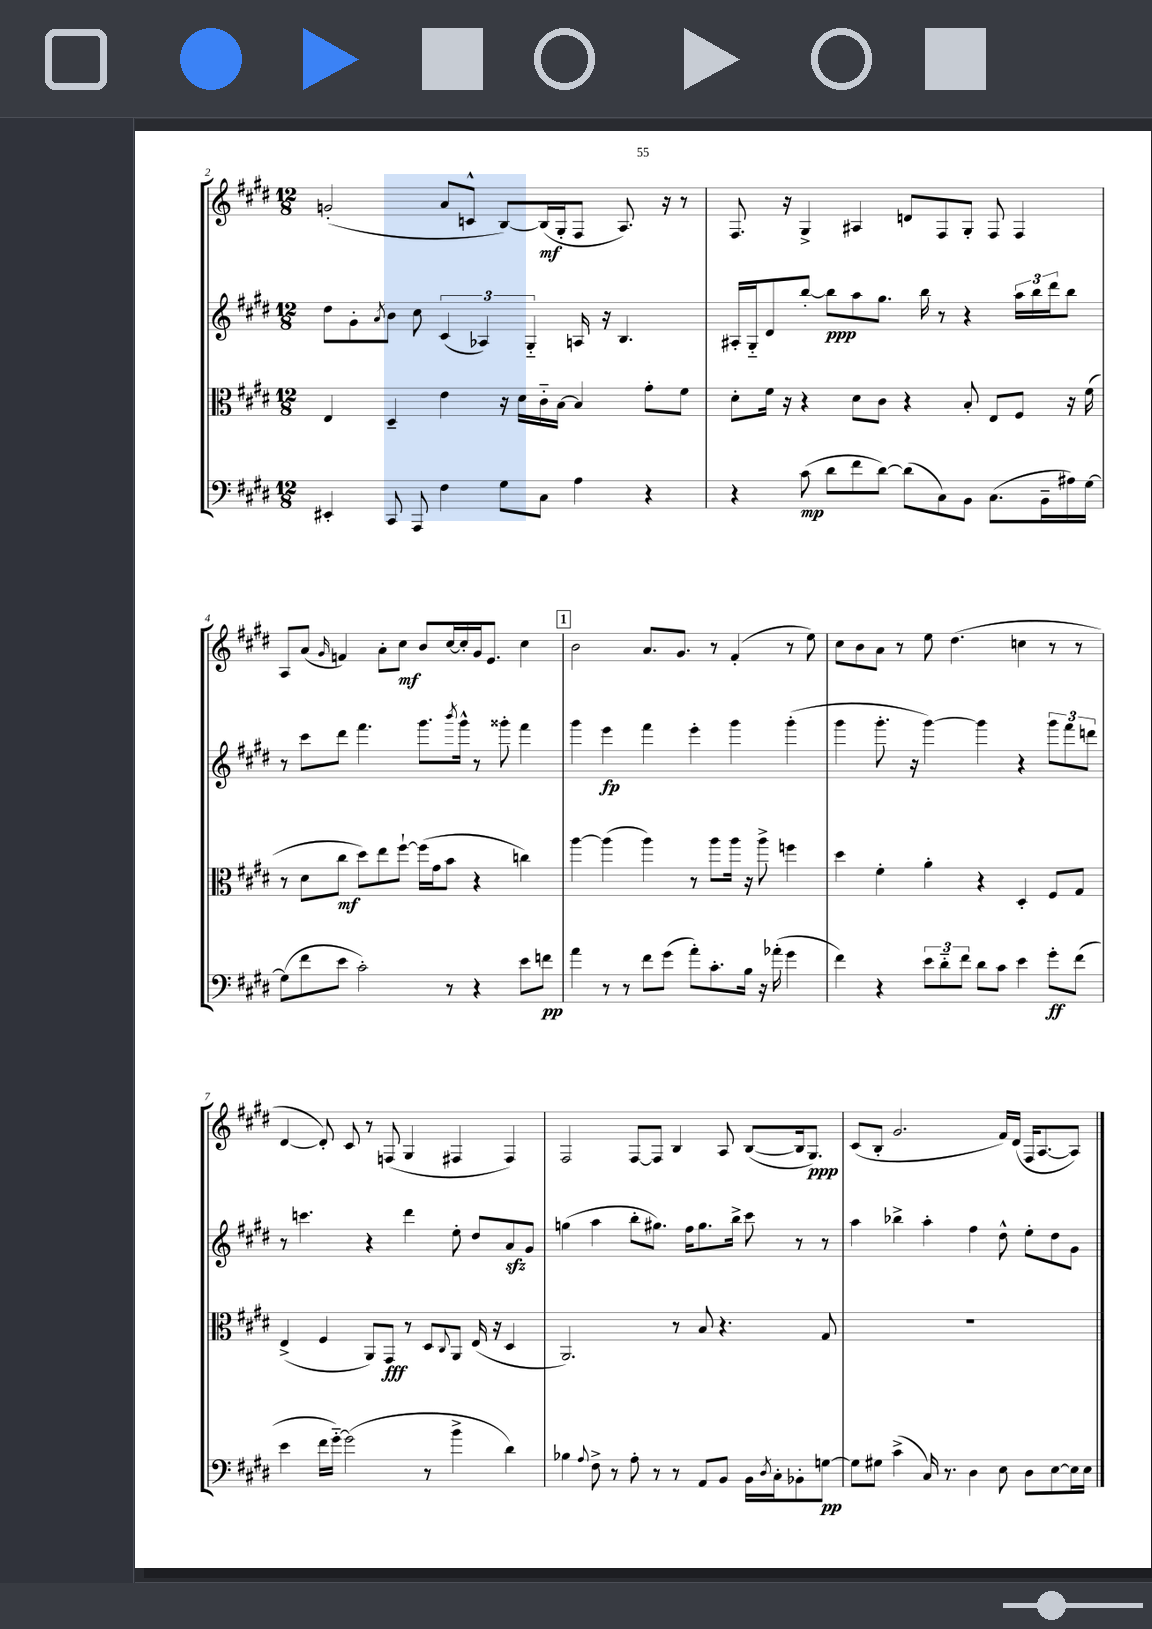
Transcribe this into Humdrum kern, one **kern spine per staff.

**kern	**kern	**kern	**kern
*staff4	*staff3	*staff2	*staff1
*clefF4	*clefC3	*clefG2	*clefG2
*k[f#c#g#d#]	*k[f#c#g#d#]	*k[f#c#g#d#]	*k[f#c#g#d#]
*M12/8	*M12/8	*M12/8	*M12/8
4EE#'	4E	8dd#	(2g'
.	.	8g#'	.
.	.	8qa	.
8CC#	4D#~	8b	.
8AAA	.	8cc#	.
4F#	4e	(6c#	8a
.	.	.	8c^^
.	.	6A-)	.
8G#	16r	.	[8B)
.	16d#	.	.
.	.	6G#'~	.
8C#	16c#'~	.	(16B]
.	[16B	.	16G#'
4A	4B]	16A	8F#
.	.	16r	.
.	.	4.B	8.A)
4r	8g#'	.	.
.	.	.	16r
.	8f#	.	8r
=	=	=	=
4r	8d#'	16A#'	8.F#
.	.	16G#'~	.
.	16f#	8d#	.
.	16r	.	16r
(8c#	4r	[8bb'	4G#^
8d#	.	8bb]	.
8f#	8d#	8aa	4A#
[8d#)	8c#	8.gg#	.
(8d#]	4r	.	8d
.	.	16bb	.
8C#)	.	8r	8F#
8BB	8B'	4r	8G#'
(8.C#	8E	.	8F#
.	8F#	24aa	4F#
.	.	24bb	.
16BB~	.	.	.
.	.	24ddd#	.
16A#)	16r	8bb	.
[16G#	(16f#	.	.
=	=	=	=
(8G#]	8r	8r	8A
8f#	8d#	8ccc#	(8a
.	.	.	16qqg#
8e	8cc#	8ddd#	4f)
2c#')	8dd#)	4.fff#	.
.	8ee	.	8a'
.	[8ff#`	.	8cc#
.	(16ff#]	8.ggg#	8b
.	16g#	.	.
8r	8b	.	[16cc#
.	.	8qbbb	.
.	.	16ggg#^^	16cc#']
4r	4r	8r	16g#
.	.	.	8.e
.	.	8ggg##'	.
8e	4cc)	4fff#	4cc#
8f	.	.	.
=	=	=	=
4a	[4aa	4ggg#	2b
8r	(4aa]	4eee	.
8r	.	.	.
8f#	4aa)	4fff#	8.a
(8g#	.	.	.
.	.	.	8.g#
8a')	8r	4eee'	.
8.c#'	8aa	.	8r
.	16aa	4ggg#	(4f#'
16B	16r	.	.
16r	8aa^	.	.
(16a-'	.	.	.
4g#	4ff	(4ggg#'	8r
.	.	.	8ee)
=	=	=	=
4f#)	4dd#	4ggg#	8cc#
.	.	.	8b
4r	4f#'	8.ggg#'	8a
.	.	.	8r
.	.	16r	.
12e	4a'	[4ggg#)	8ee
12d#'~	.	.	.
.	.	.	(4.dd#
12f#	.	.	.
8d#	4r	4ggg#]	.
8c#	.	.	.
4e	4D#'	4r	4cc
8g#'	8F#	12ggg#	8r
.	.	12fff#	.
(8f#	8G#	.	8r
.	.	12ddd	.
=	=	=	=
4e	(4E^	8r	[4d#
.	.	4.ccc	.
16f#	4F#	.	8d#'])
[16g#'~)	.	.	.
(2g#]	.	.	8c#
.	8AA)	4r	8r
.	8GG#	.	(8F
.	8r	4ddd#	4G#
8r	8D#	.	.
.	8qqC#	.	.
4b^	8AA	8ee'	4F#
.	(16E	8dd#	.
.	16r	.	.
4d#)	4D#	8a	4F#)
.	.	8g#	.
=	=	=	=
4B-	2.AA)	(4gg	2F#
8qqA	.	.	.
8F#^	.	4aa	.
8r	.	.	.
8A'	.	8bb'	[8F#
8r	.	8.gg#)	8F#]
8r	8r	.	4B
.	.	16ff#	.
8AA	8B	8.gg#	.
8BB	4.r	.	8A
.	.	16bb^	.
16BB	.	8ccc#	([8B
8qD#	.	.	.
16C#'	.	.	.
8BB-'	.	8r	16B]
.	.	.	8.G#)
[8G	8G#	8r	.
=	=	=	=
8G]	1.r	4aa	(8c#
8G#	.	.	8B'
(4c#^	.	4bb-^	2.g#
16C#)	.	4aa'	.
8.r	.	.	.
4D#	.	4ff#	.
8E	.	8dd#^^	16f#)
.	.	.	(16d#
8D#	.	8ee'	16F#
.	.	.	[8.A
[8E	.	8dd#	.
16E]	.	8g#	8A])
16E	.	.	.
==	==	==	==
*-	*-	*-	*-
